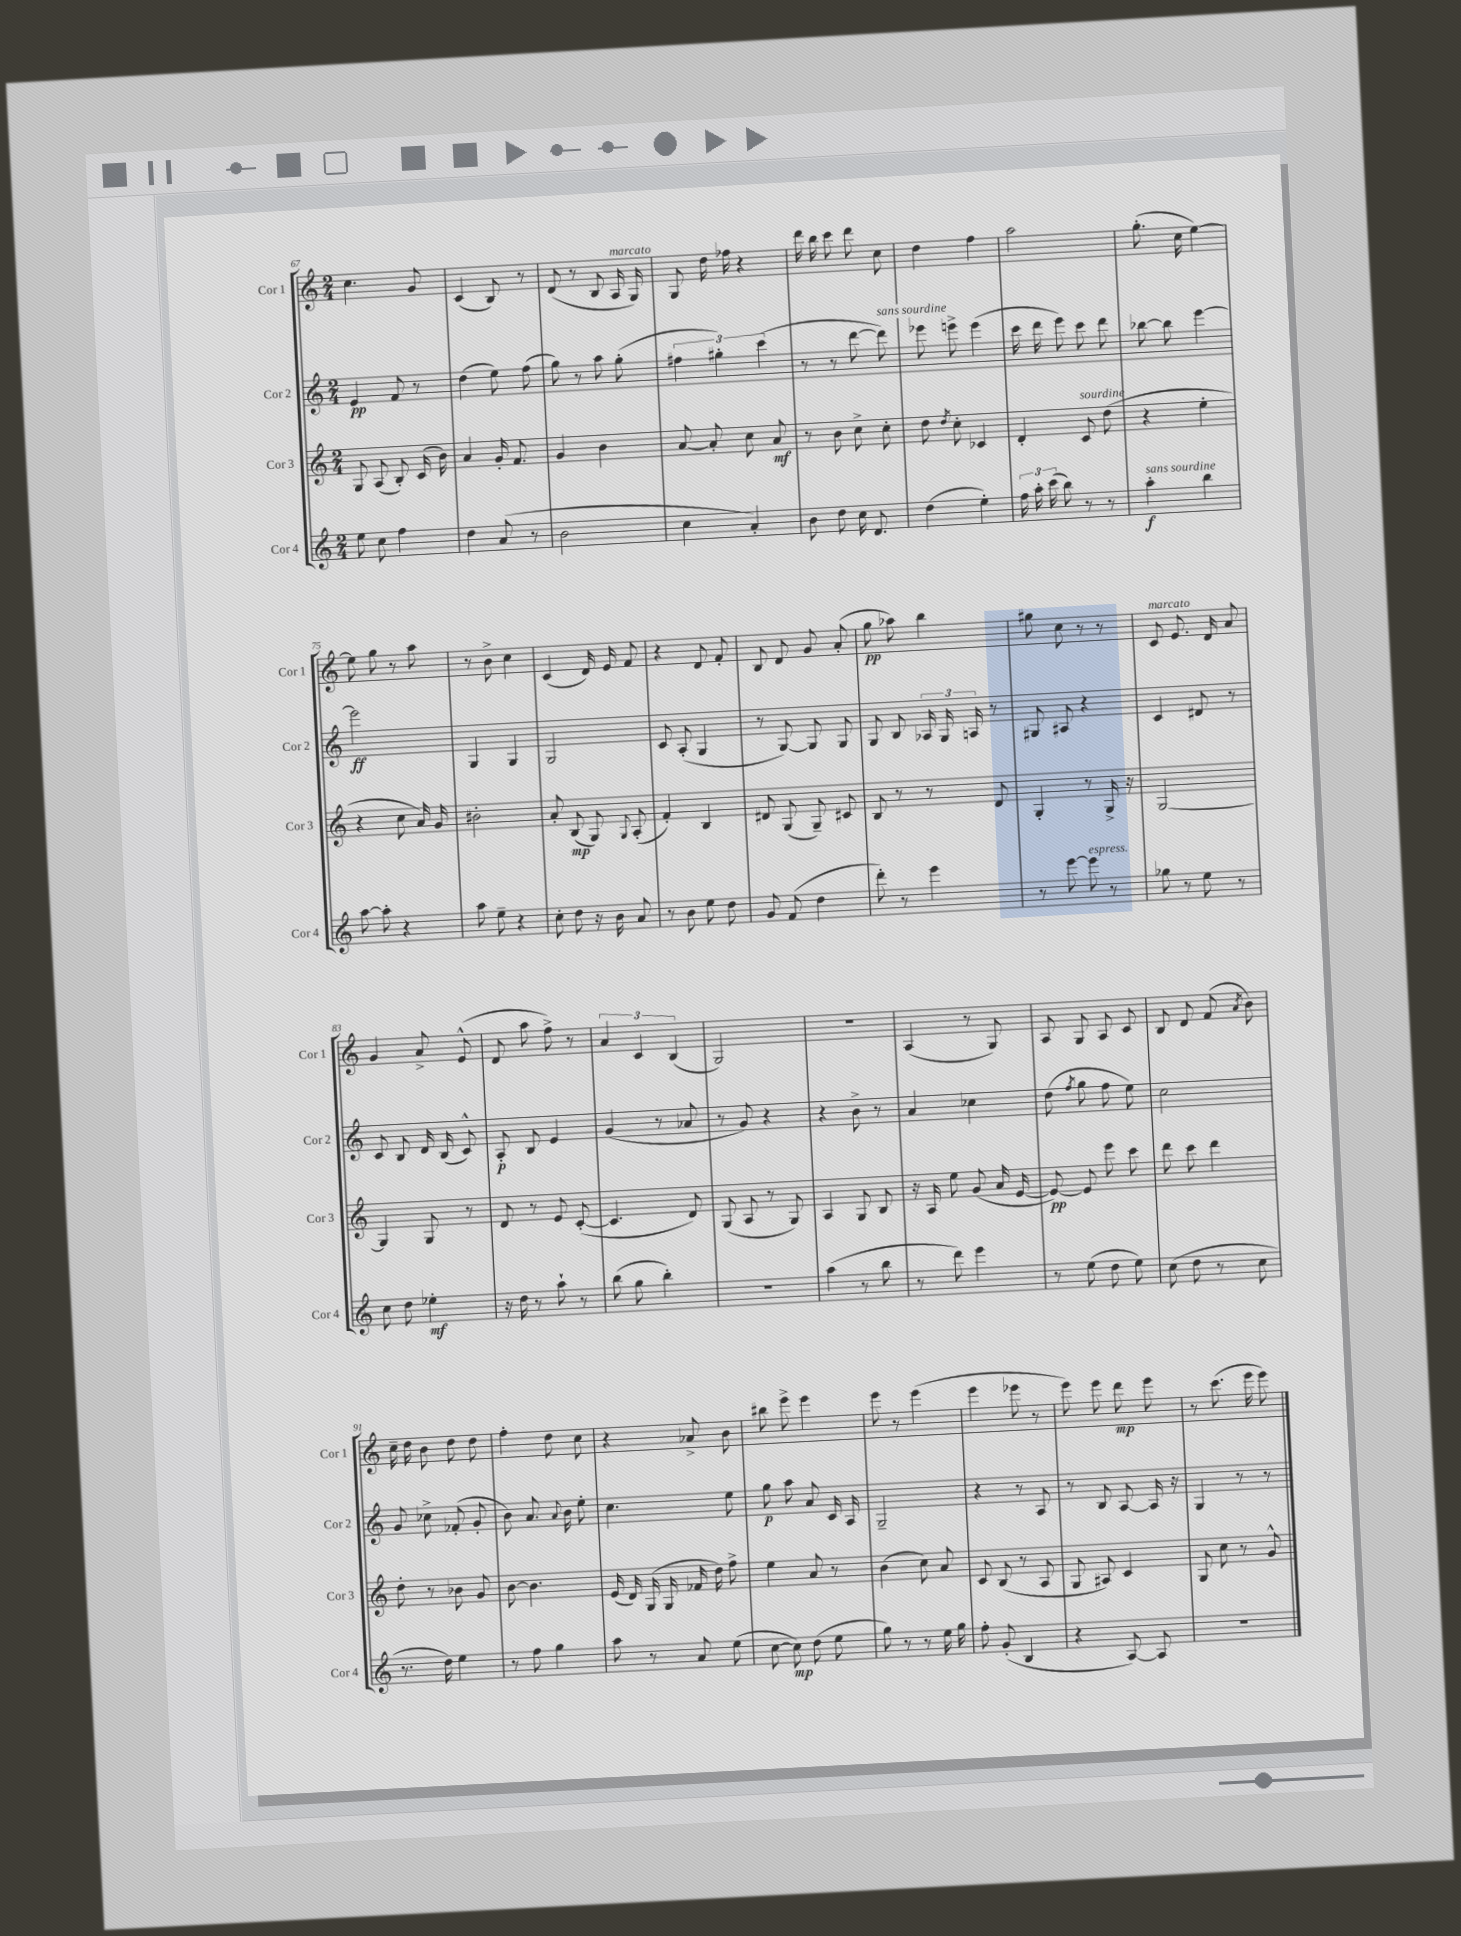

**kern	**dynam	**kern	**dynam	**kern	**dynam	**kern	**dynam
*part4	*part4	*part3	*part3	*part2	*part2	*part1	*part1
*staff4	*staff4	*staff3	*staff3	*staff2	*staff2	*staff1	*staff1
*I"Cor 4	*	*I"Cor 3	*	*I"Cor 2	*	*I"Cor 1	*
*I'Cor 4	*	*I'Cor 3	*	*I'Cor 2	*	*I'Cor 1	*
*clefG2	*	*clefG2	*	*clefG2	*	*clefG2	*
*k[]	*	*k[]	*	*k[]	*	*k[]	*
*M2/4	*	*M2/4	*	*M2/4	*	*M2/4	*
=67	=67	=67	=67	=67	=67	=67	=67
8ee\	.	8G/	.	4e/	pp	4.cc\	.
8cc\	.	(8A/	.	.	.	.	.
4ff\	.	8B'/)	.	8f/	.	.	.
.	.	(16c/	.	8r	.	8g/	.
.	.	16b\)	.	.	.	.	.
=68	=68	=68	=68	=68	=68	=68	=68
4dd\	.	4a/	.	(4dd\	.	(4c/	.
(8a/	.	16g'/	.	8ee\)	.	8B/)	.
.	.	8.f/	.	.	.	.	.
8r	.	.	.	(8ff\	.	8r	.
=69	=69	=69	=69	=69	=69	=69	=69
2b\	.	4g/	.	8gg\)	.	(8d/	.
.	.	.	.	8r	.	8r	.
.	.	4b\	.	8aa\	.	8B/	.
!	!	!	!	!	!	!LO:TX:a:i:t=marcato	!
.	.	.	.	(8gg'\	.	16A/	.
.	.	.	.	.	.	16G/)	.
=70	=70	=70	=70	=70	=70	=70	=70
4cc\	.	[8a/	.	6ff#X\	.	8G/	.
.	.	8a'/]	.	.	.	16dd\	.
.	.	.	.	6gg#X'\)	.	.	.
.	.	.	.	.	.	16ff-X\	.
4a'/)	.	8cc\	.	.	.	4r	.
.	.	.	.	(6ccc\	.	.	.
.	.	8a/	mf	.	.	.	.
=71	=71	=71	=71	=71	=71	=71	=71
8b\	.	8r	.	8r	.	16ddd\	.
.	.	.	.	.	.	16bb\	.
8dd\	.	8b\	.	8r	.	8ccc\	.
16cc\	.	8cc^\	.	[8ddd\	.	8ddd\	.
8.d/	.	.	.	.	.	.	.
!	!	!	!	!LO:TX:a:i:t=sans sourdine	!	!	!
.	.	8cc'\	.	8ddd\])	.	8cc\	.
=72	=72	=72	=72	=72	=72	=72	=72
(4dd\	.	8dd\	.	8eee-X\	.	4dd\	.
.	.	8qdd/	.	.	.	.	.
.	.	8cc'\	.	8eeen^\	.	.	.
4ee'\)	.	4c-X/	.	(4eee\	.	4ff\	.
=73	=73	=73	=73	=73	=73	=73	=73
24ff\	.	4d'/	.	16ccc\	.	2aa\	.
24aa'\	.	.	.	.	.	.	.
.	.	.	.	16ddd\	.	.	.
(24ccc\	.	.	.	.	.	.	.
8bb\)	.	.	.	8eee\)	.	.	.
!	!	!LO:TX:a:i:t=sourdine	!	!	!	!	!
8r	.	8c/	.	8ccc\	.	.	.
8r	.	(8dd\	.	8ddd\	.	.	.
=74	=74	=74	=74	=74	=74	=74	=74
!LO:TX:a:i:t=sans sourdine	!	!	!	!	!	!	!
4aa'\	f	4r	.	[8bb-X\	.	(8.gg'\	.
.	.	.	.	8bb-\]	.	.	.
.	.	.	.	.	.	16cc\	.
4bb\	.	4ee'\	.	[4eee\	.	[4ee\)	.
!!LO:LB:g=z
=75	=75	=75	=75	=75	=75	=75	=75
[8aa\	.	4r	.	2eee\]	ff	8ee\]	.
8aa'\]	.	.	.	.	.	8gg\	.
4r	.	8cc\	.	.	.	8r	.
.	.	16a/)	.	.	.	8aa\	.
.	.	16g/	.	.	.	.	.
=76	=76	=76	=76	=76	=76	=76	=76
8aa\	.	2b#X'\	.	4G/	.	8r	.
8ee~\	.	.	.	.	.	8b^\	.
4r	.	.	.	4G/	.	4cc\	.
=77	=77	=77	=77	=77	=77	=77	=77
8cc'\	.	8a'/	.	2G/	.	(4c/	.
8dd\	.	(8B/	mp	.	.	.	.
16r	.	8G/)	.	.	.	16d/)	.
16b\	.	.	.	.	.	16e/	.
.	.	8qqG/	.	.	.	.	.
8a/	.	(8A'/	.	.	.	8f/	.
=78	=78	=78	=78	=78	=78	=78	=78
8r	.	4f'/)	.	8c/	.	4r	.
8b\	.	.	.	(8A'/	.	.	.
8ee\	.	4B/	.	4G/	.	8d/	.
8dd\	.	.	.	.	.	8f'/	.
=79	=79	=79	=79	=79	=79	=79	=79
8g/	.	8d#X/	.	8r	.	8B/	.
(8f/	.	(8G/	.	[8G/)	.	8d/	.
4dd\	.	8G~/)	.	8G/]	.	8g/	.
.	.	8c#X/	.	8G/	.	(8a'/	.
=80	=80	=80	=80	=80	=80	=80	=80
8ddd'\)	.	8B/	.	8G/	.	8gg\	pp
8r	.	8r	.	8B/	.	8aa-X\)	.
4eee\	.	8r	.	24A-X/	.	4bb\	.
.	.	.	.	24G/	.	.	.
.	.	.	.	24An/	.	.	.
.	.	8d/	.	8r	.	.	.
=81	=81	=81	=81	=81	=81	=81	=81
8r	.	4G'/	.	8G#X/	.	8gg#X\	.
[8eee\	.	.	.	8A#X/	.	8cc\	.
!LO:TX:a:i:t=espress.	!	!	!	!	!	!	!
8eee\]	.	8r	.	4r	.	8r	.
8r	.	16G^/	.	.	.	8r	.
.	.	16r	.	.	.	.	.
=82	=82	=82	=82	=82	=82	=82	=82
!	!	!	!	!	!	!LO:TX:a:i:t=marcato	!
8gg-X\	.	[2G/	.	4c/	.	8c/	.
8r	.	.	.	.	.	8.e/	.
8ee\	.	.	.	8d#X/	.	.	.
.	.	.	.	.	.	16d/	.
8r	.	.	.	8r	.	8a/	.
!!LO:LB:g=z
=83	=83	=83	=83	=83	=83	=83	=83
8cc\	.	4G/]	.	8c/	.	4g/	.
8dd\	.	.	.	8B/	.	.	.
4ee-X'\	mf	8G/	.	16d/	.	8a^/	.
.	.	.	.	(16B/	.	.	.
.	.	8r	.	8c^^/)	.	(8e^^/	.
=84	=84	=84	=84	=84	=84	=84	=84
16r	.	8d/	.	8A'/	p	8d/	.
16dd\	.	.	.	.	.	.	.
8r	.	8r	.	8B/	.	8aa\	.
8aa`\	.	8e/	.	4e/	.	8ff^\)	.
8r	.	([8c'/	.	.	.	8r	.
=85	=85	=85	=85	=85	=85	=85	=85
(8bb\	.	4.c/]	.	(4g/	.	6a/	.
8gg\	.	.	.	.	.	.	.
.	.	.	.	.	.	6c/	.
4bb'\)	.	.	.	8r	.	.	.
.	.	.	.	.	.	(6B/	.
.	.	8d/)	.	8a-X/	.	.	.
=86	=86	=86	=86	=86	=86	=86	=86
2r	.	(8G/	.	8r	.	2G/)	.
.	.	8A/	.	8g/)	.	.	.
.	.	8r	.	4r	.	.	.
.	.	8G/)	.	.	.	.	.
=87	=87	=87	=87	=87	=87	=87	=87
(4aa\	.	4A/	.	4r	.	2r	.
8r	.	8G/	.	8b^\	.	.	.
8bb\	.	8B/	.	8r	.	.	.
=88	=88	=88	=88	=88	=88	=88	=88
8r	.	16r	.	4a/	.	(4A/	.
.	.	16A/	.	.	.	.	.
8ddd\)	.	8ee\	.	.	.	.	.
4eee\	.	(8g/	.	4cc-X\	.	8r	.
.	.	16a/	.	.	.	8G/)	.
.	.	[16e/	.	.	.	.	.
=89	=89	=89	=89	=89	=89	=89	=89
8r	.	8e/_)	pp	(8dd\	.	8A/	.
.	.	.	.	8qff/	.	.	.
(8ee\	.	8e/]	.	8gg\	.	8G/	.
8dd\	.	8eee\	.	8ff\	.	8A/	.
8ee\)	.	8ccc\	.	8ee\)	.	8c/	.
=90	=90	=90	=90	=90	=90	=90	=90
(8cc\	.	8ddd\	.	2cc\	.	8B/	.
8dd\	.	8ccc\	.	.	.	8d/	.
8r	.	4ddd\	.	.	.	(8f/	.
.	.	.	.	.	.	8qa/	.
8cc\	.	.	.	.	.	8b\)	.
!!LO:LB:g=z
=91	=91	=91	=91	=91	=91	=91	=91
8.r	.	8dd'\	.	8g/	.	16cc~\	.
.	.	.	.	.	.	16dd\	.
.	.	8r	.	8cc-X^\	.	8b\	.
16dd\)	.	.	.	.	.	.	.
4ee\	.	8b-X\	.	(8f-X'/	.	8dd\	.
.	.	8g/	.	8g'/	.	8dd\	.
=92	=92	=92	=92	=92	=92	=92	=92
8r	.	[8b\	.	8b\)	.	4ff'\	.
8ff\	.	4.b\]	.	8.a/	.	.	.
4gg\	.	.	.	.	.	8dd\	.
.	.	.	.	8qqa/	.	.	.
.	.	.	.	16b\	.	.	.
.	.	.	.	8ee'\	.	8cc\	.
=93	=93	=93	=93	=93	=93	=93	=93
8aa\	.	(16e/	.	4.cc\	.	4r	.
.	.	16d/)	.	.	.	.	.
8r	.	(16G/	.	.	.	.	.
.	.	16G/	.	.	.	.	.
8a/	.	16f-X/	.	.	.	8a-X^/	.
.	.	16dd\)	.	.	.	.	.
(8ee\	.	8ff^\	.	8ee\	.	8b\	.
=94	=94	=94	=94	=94	=94	=94	=94
[8cc\	.	4ee\	.	8gg\	p	8bb#X\	.
8cc\])	mp	.	.	8aa\	.	8eee^\	.
(8dd\	.	8a/	.	8a/	.	4eee\	.
8ee\	.	8r	.	16c/	.	.	.
.	.	.	.	16A/	.	.	.
=95	=95	=95	=95	=95	=95	=95	=95
8gg\)	.	(4b\	.	2G~/	.	8eee\	.
8r	.	.	.	.	.	8r	.
8r	.	8cc\)	.	.	.	(4eee\	.
16ee\	.	8a/	.	.	.	.	.
16gg\	.	.	.	.	.	.	.
=96	=96	=96	=96	=96	=96	=96	=96
8ff'\	.	8c/	.	4r	.	4eee\	.
(8g'/	.	(8B/	.	.	.	.	.
4B/	.	8r	.	8r	.	8eee-X\	.
.	.	8A/	.	8A/	.	8r	.
=97	=97	=97	=97	=97	=97	=97	=97
4r	.	8G/	.	8r	.	8eee\)	.
.	.	8A#X/)	.	8B/	.	8eee\	.
[8A/)	.	4c/	.	[8A/	.	8ddd\	mp
8A/]	.	.	.	16A/]	.	8eee\	.
.	.	.	.	16r	.	.	.
=98	=98	=98	=98	=98	=98	=98	=98
2r	.	8G/	.	4G/	.	8r	.
.	.	8cc\	.	.	.	(8.ccc\	.
.	.	8r	.	8r	.	.	.
.	.	.	.	.	.	16eee\	.
.	.	8g^^/	.	8r	.	8eee\)	.
==	==	==	==	==	==	==	==
*-	*-	*-	*-	*-	*-	*-	*-
